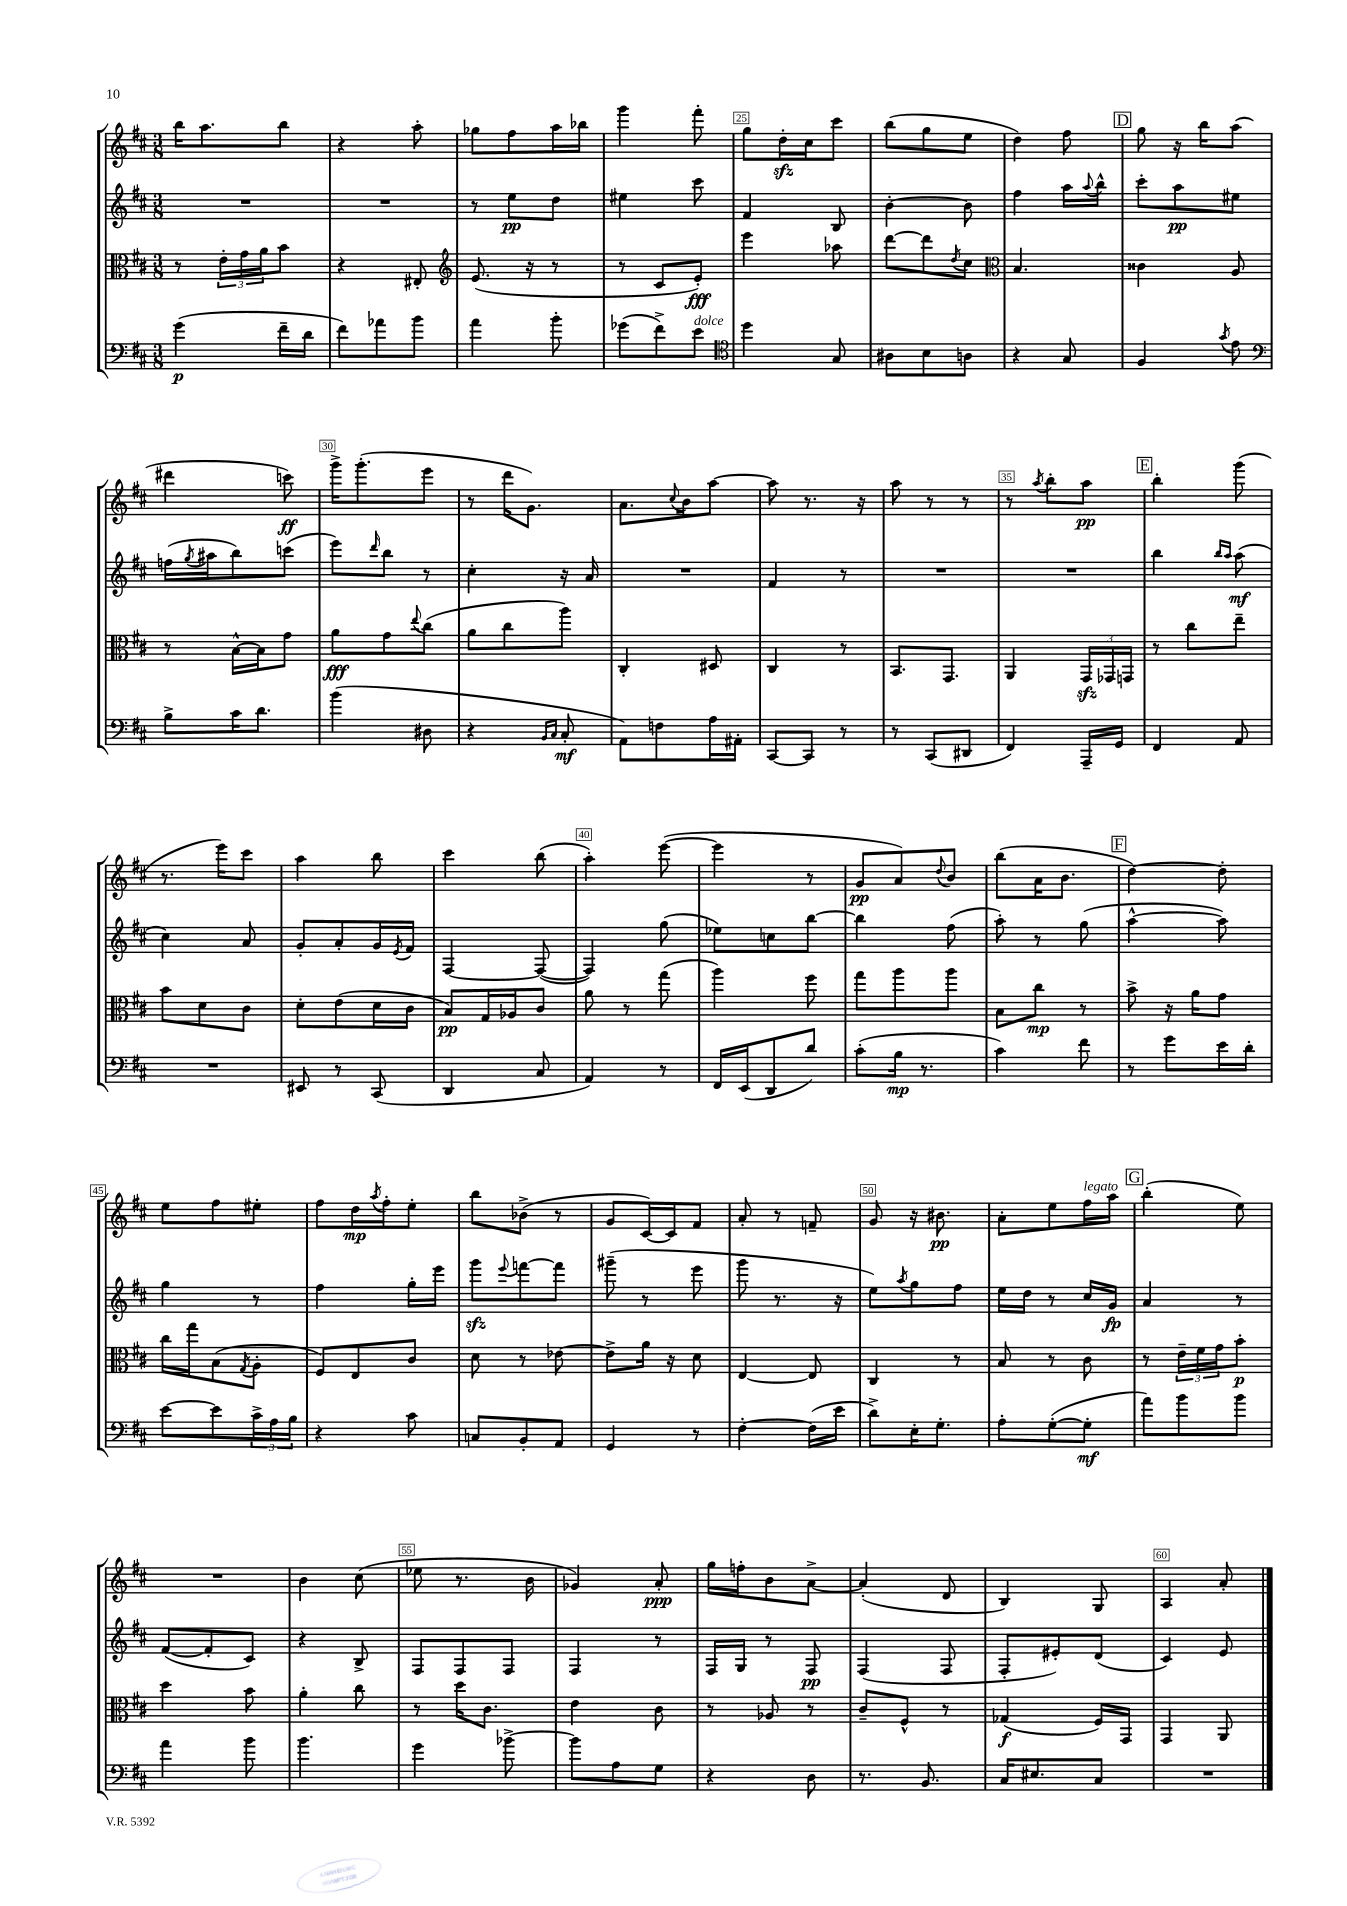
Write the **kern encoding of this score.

**kern	**kern	**kern	**kern
*staff4	*staff3	*staff2	*staff1
*clefF4	*clefC3	*clefG2	*clefG2
*k[f#c#]	*k[f#c#]	*k[f#c#]	*k[f#c#]
*M3/8	*M3/8	*M3/8	*M3/8
(4g\	8r	4.r	16bb\LK
.	.	.	8.aa\
.	24e'\LL	.	.
.	24g\	.	.
.	24a\J	.	.
16f#~\LL	8b\J	.	8bb\J
16d\JJ	.	.	.
=	=	=	=
8f#\L)	4r	4.r	4r
8a-\	.	.	.
8b\J	8E#'/	.	8aa'\
=	=	=	=
*	*clefG2	*	*
4a\	(8.e/	8r	8gg-\L
.	.	8ee\L	8ff#\
.	16r	.	.
8b'\	8r	8dd\J	16aa\L
.	.	.	16bb-\JJ
=	=	=	=
(8g-\L	8r	4ee#\	4ggg\
8f#^\)	8c#/L	.	.
8e\J	8e'/J)	8ccc#\	8fff#'\
=	=	=	=
*clefC4	*	*	*
4dd\	4eee\	4f#/	8gg\L
.	.	.	16dd'\L
.	.	.	16cc#\J
8G/	8aa-\	8B/	8ccc#\J
=	=	=	=
8A#\L	[8ddd\L	[4b'\	(8bb\L
8B\	8ddd\]	.	8gg\
.	8qdd/	.	.
8A\J	8cc#\J	8b\]	8ee\J
=	=	=	=
*	*clefC3	*	*
4r	4.B/	4ff#\	4dd\)
8G/	.	16aa\LL	8ff#\
.	.	8qqaa/	.
.	.	16bb^^\JJ	.
=	=	=	=
4F#/	4c##\	8ccc#'\L	8gg\
.	.	8aa\	16r
.	.	.	16bb\LK
8qg/	.	.	.
8e\	8A/	8ee#\J	(8aa\J
=	=	=	=
*clefF4	*	*	*
8B^\L	8r	(16ff\LL	4ddd#\
.	.	8qgg/	.
.	.	16aa#\J	.
16c#\K	[16B^^\LL	8bb\)	.
8.d\J	16B\]J	.	.
.	8g\J	(8ccc\J	8ccc\)
=	=	=	=
(4b\	8a\L	8eee\L)	16ggg^\LK
.	.	.	(8.ggg'\
.	.	16qqddd/	.
.	8g\	8bb\J	.
.	8qqee/	.	.
8D#\	(8cc#\J	8r	8eee\J
=	=	=	=
4r	8a\L	4cc#'\	8r
.	8cc#\	.	16ddd\LK
.	.	.	8.g\J)
16qqBB/LL	.	.	.
16qqC#/JJ	.	.	.
8C#'/	8aa\J)	16r	.
.	.	16a/	.
=	=	=	=
8AA\L)	4C#'/	4.r	8.a\L
8F\	.	.	.
.	.	.	8qqcc#/
.	.	.	16b\k
16A\L	8D#/	.	[8aa\J
16AA#'\JJ	.	.	.
=	=	=	=
[8CC#/L	4C#/	4f#/	8aa\]
8CC#/]J	.	.	8.r
8r	8r	8r	.
.	.	.	16r
=	=	=	=
8r	8.BB/L	4.r	8aa\
(8CC#/L	.	.	8r
.	8.GG/J	.	.
8DD#/J	.	.	8r
=	=	=	=
4FF#/)	4AA/	4.r	8r
.	.	.	8qaa/
.	.	.	8bb'\L
16AAA~/LL	24GG/LL	.	8aa\J
.	24GG-/	.	.
16GG/JJ	.	.	.
.	24GG/JJ	.	.
=	=	=	=
4FF#/	8r	4bb\	4bb'\
.	8cc#\L	.	.
.	.	16qqbb/LL	.
.	.	16qqaa/JJ	.
8AA/	8ee~\J	(8aa\	(8ggg\
=	=	=	=
4.r	8b\L	4cc#\)	8.r
.	8d\	.	.
.	.	.	16eee\LK)
.	8c#\J	8a/	8ccc#\J
=	=	=	=
8EE#/	8d'\L	8g'/L	4aa\
8r	(8e\	8a'/	.
(8CC#/	16d\L	16g/L	8bb\
.	.	8qe/	.
.	16c#\JJ	16f#/JJ	.
=	=	=	=
4DD/	8B/L)	[4F#/	4ccc#\
.	16G/L	.	.
.	16A-/J	.	.
8C#/	8c#/J	(8F#/_	(8bb\
=	=	=	=
4AA/)	8a\	4F#/])	4aa'\)
.	8r	.	.
8r	(8gg\	(8gg\	([8eee\
=	=	=	=
16FF#/LL	4aa\)	8ee-\L)	4eee\]
(16EE/J	.	.	.
8DD/	.	8cc\	.
8d/J)	8ff#\	[8bb\J	8r
=	=	=	=
(8c#'\L	8gg\L	4bb\]	8g/L
16B\Jk	8aa\	.	8a/)
8.r	.	.	.
.	.	.	8qqdd/
.	8aa\J	(8ff#\	8b/J
=	=	=	=
4c#\)	8B\L	8aa'\)	(8bb\L
.	8cc#\J	8r	16a\K
.	.	.	8.b\J
8f#\	8r	(8gg\	.
=	=	=	=
8r	8b^\	[4aa^^\	[4dd\)
8g\L	16r	.	.
.	16a\LK	.	.
16e\L	8g\J	8aa\])	8dd'\]
16d'\JJ	.	.	.
=	=	=	=
[8e\L	16cc#\LL	4gg\	8ee\L
.	16gg\J	.	.
8e\]	(8B\	.	8ff#\
.	8qG/	.	.
24c#^\L	8A'\J	8r	8ee#'\J
24A\	.	.	.
24B\JJ	.	.	.
=	=	=	=
4r	8F#/L)	4ff#\	8ff#\L
.	8E/	.	16dd\L
.	.	.	8qaa/
.	.	.	16ff#'\J
8c#\	8c#/J	16gg'\LL	8ee'\J
.	.	16eee\JJ	.
=	=	=	=
8C/L	8d\	8ggg\L	8bb\L
.	.	8qqeee/	.
8BB'/	8r	[8fff\	(8b-^\J
8AA/J	[8e-\	8fff\]J	8r
=	=	=	=
4GG/	8e-^\]L	(8ggg#~\	8g/L
.	16a\Jk	8r	[16c#/L)
.	16r	.	16c#/]J
8r	8d\	8eee\	8f#/J
=	=	=	=
[4F#'\	[4E/	8ggg\	8a'/
.	.	8.r	8r
(16F#\]LL	8E/]	.	8f~/
16e\JJ	.	16r	.
=	=	=	=
8d^\L)	4C#/	8ee\L)	8g/
.	.	8qaa/	.
16E'\K	.	8gg\	16r
8.G'\J	.	.	8.b#\
.	8r	8ff#\J	.
=	=	=	=
8A'\L	8B/	16ee\LL	8a'\L
.	.	16dd\JJ	.
([8G'\	8r	8r	8ee\
8G'\]J	8c#\	16cc#/LL	16ff#\L
.	.	16g/JJ	16aa\JJ
=	=	=	=
8a\L)	8r	4a/	(4bb'\
8b\	24e~\LL	.	.
.	24f#\	.	.
.	24g\J	.	.
8b\J	8b'\J	8r	8ee\)
=	=	=	=
4a\	4dd\	([8f#/L	4.r
.	.	8f#'/]	.
8b\	8b\	8c#/J)	.
=	=	=	=
4.b\	4a'\	4r	4b\
.	8cc#\	8B^/	(8cc#\
=	=	=	=
4g\	8r	8F#/L	8ee-\
.	16dd\LK	8F#/	8.r
.	8.c#\J	.	.
[8b-^\	.	8F#/J	.
.	.	.	16b\
=	=	=	=
8b-\]L	4e\	4F#/	4g-/)
8A\	.	.	.
8G\J	8c#\	8r	8a'/
=	=	=	=
4r	8r	16F#/LL	16gg\LL
.	.	16G/JJ	16ff'\J
.	8A-/	8r	8b\
8D\	8r	8F#/	[8a^\J
=	=	=	=
8.r	8c#~/L	(4F#/	(4a'/]
.	8F#^^/J	.	.
8.BB/	.	.	.
.	8r	8F#/	8d/
=	=	=	=
16C#/LK	(4G-/	8F#'/L	4B/)
8.E#/	.	.	.
.	.	8e#'/)	.
8C#/J	16F#/LL)	(8d/J	8G/
.	16GG/JJ	.	.
=	=	=	=
4.r	4GG/	4c#/)	4A/
.	8AA/	8e/	8a'/
==	==	==	==
*-	*-	*-	*-
